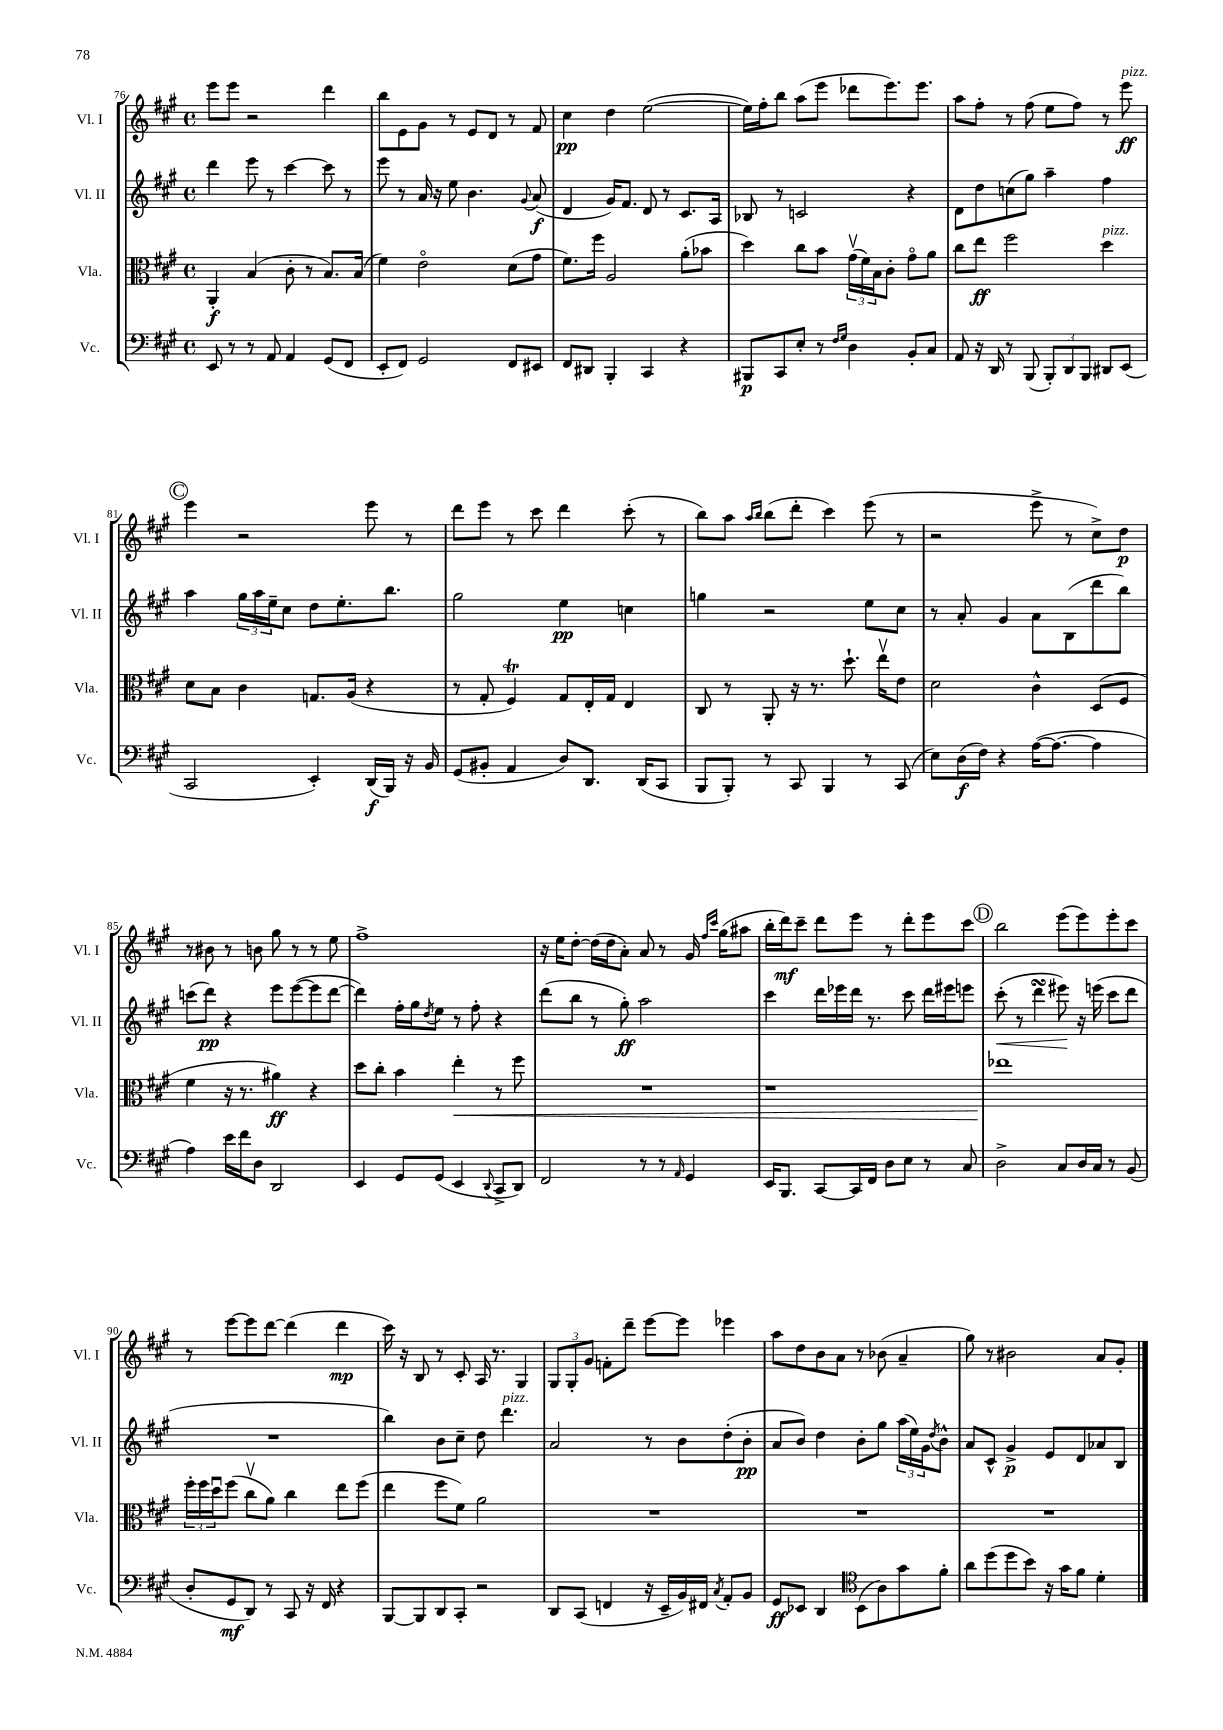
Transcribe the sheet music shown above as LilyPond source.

<<
\new StaffGroup <<
\new Staff = "s0" \with { instrumentName = "Vl. I" shortInstrumentName = "Vl. I" } {
    \clef treble \key a \major \defaultTimeSignature \time 4/4
    e'''8 e'''8 r2 d'''4 |
    b''8 e'8 gis'8 r8 e'8 d'8 r8 fis'8 |
    cis''4\pp d''4 e''2~( |
    e''16) fis''16-. b''8 a''8( e'''8 des'''8 e'''8.) e'''8. |
    a''8 fis''8-. r8 fis''8( e''8 fis''8) r8 e'''8\ff^\markup { \italic "pizz." } |
    \mark \markup { \circle "C" } e'''4 r2 e'''8 r8 |
    d'''8 e'''8 r8 cis'''8 d'''4 cis'''8-.( r8 |
    b''8) a''8 \grace { a''16 b''16 } b''8( d'''8-. cis'''4) e'''8( r8 |
    r2 e'''8-> r8 cis''8->) d''8\p |
    r8 bis'8 r8 b'8 gis''8 r8 r8 e''8 |
    fis''1-> |
    r16 e''16 d''8~-. d''16( d''16 a'8-.) a'8 r8 gis'16 \grace { fis''16 cis'''16 } gis''16( ais''8 |
    b''16-. d'''16\mf) cis'''8-- d'''8 e'''8 r8 d'''8-. e'''8 cis'''8 |
    \mark \markup { \circle "D" } b''2 e'''8( e'''8) e'''8-. cis'''8 |
    r8 e'''8~ e'''8 d'''8~ d'''4( d'''4\mp |
    cis'''16) r16 b8 r8 cis'8-. a16 r8. gis4 |
    \tuplet 3/2 { gis8 gis8-. gis'8 } f'8-. d'''8-- e'''8~ e'''8 ees'''4 |
    a''8 d''8 b'8 a'8 r8 bes'8( a'4-- |
    gis''8) r8 bis'2 a'8 gis'8-. \bar "|." |
}
\new Staff = "s1" \with { instrumentName = "Vl. II" shortInstrumentName = "Vl. II" } {
    \clef treble \key a \major \defaultTimeSignature \time 4/4
    d'''4 e'''8 r8 cis'''4~ cis'''8 r8 |
    e'''8 r8 a'16 r16 e''8 b'4. \appoggiatura { gis'8 } a'8\f( |
    d'4 gis'16) fis'8. d'8 r8 cis'8. a16 |
    bes8 r8 c'2 r4 |
    d'8 d''8 c''8( gis''8) a''4-- fis''4 |
    \mark \markup { \circle "C" } a''4 \tuplet 3/2 { gis''16 a''16 e''16-- } cis''8 d''8 e''8.-. b''8. |
    gis''2 e''4\pp c''4 |
    g''4 r2 e''8 cis''8 |
    r8 a'8-. gis'4 a'8 b8( d'''8 b''8) |
    c'''8( d'''8\pp) r4 e'''8 e'''8~( e'''8 d'''8~ |
    d'''4) fis''16-. gis''16 \acciaccatura { d''8 } e''8 r8 fis''8-. r4 |
    d'''8( b''8 r8 gis''8-.\ff) a''2 |
    cis'''4 d'''16 ees'''16 d'''16 r8. cis'''8 d'''16 eis'''16 e'''8 |
    \mark \markup { \circle "D" } cis'''8-.\<( r8 d'''4\turn eis'''8\!) r16 e'''16( cis'''8 d'''8 |
    R1 |
    b''4) b'8 cis''8-- d''8 d'''4.^\markup { \italic "pizz." } |
    a'2 r8 b'8 d''8-.( b'8-.\pp |
    a'8 b'8) d''4 b'8-. gis''8 \tuplet 3/2 { a''16( e''16) gis'16 } \acciaccatura { d''8 } b'8-^ |
    a'8 cis'8-^ gis'4->\p e'8 d'8 aes'8 b8 \bar "|." |
}
\new Staff = "s2" \with { instrumentName = "Vla." shortInstrumentName = "Vla." } {
    \clef alto \key a \major \defaultTimeSignature \time 4/4
    a,4-.\f b4( cis'8-. r8 b8.) b16( |
    fis'4) e'2\flageolet d'8( gis'8 |
    fis'8.) fis''16 a2 a'8-.( bes'8 |
    d''4) cis''8 b'8 \tuplet 3/2 { gis'16\upbow( fis'16) b16 } cis'8-. gis'8\flageolet a'8 |
    cis''8 e''8\ff fis''2 d''4^\markup { \italic "pizz." } |
    \mark \markup { \circle "C" } d'8 b8 cis'4 g8. a16( r4 |
    r8 gis8-. fis4\trill) gis8 e16-. gis16 e4 |
    cis8 r8 a,8-. r16 r8. d''8.-! e''16\upbow e'8 |
    d'2 cis'4-^ d8( fis8 |
    fis'4 r16 r8. ais'4\ff) r4 |
    d''8 cis''8-. b'4 e''4-.\< r8 fis''8 |
    R1 |
    r1 |
    \mark \markup { \circle "D" } ees''1\! |
    \tuplet 3/2 { fis''16-. fis''16 d''16\downbow } fis''8( cis''8\upbow a'8) cis''4 e''8 fis''8( |
    e''4 fis''8 fis'8) a'2 |
    R1 |
    R1 |
    R1 \bar "|." |
}
\new Staff = "s3" \with { instrumentName = "Vc." shortInstrumentName = "Vc." } {
    \clef bass \key a \major \defaultTimeSignature \time 4/4
    e,8 r8 r8 a,8 a,4 gis,8( fis,8 |
    e,8-. fis,8) gis,2 fis,8 eis,8 |
    fis,8 dis,8 b,,4-. cis,4 r4 |
    bis,,8\p cis,8 e8-. r8 \grace { fis16 gis16 } d4 b,8-. cis8 |
    a,8 r16 d,16 r8 b,,8( \tuplet 3/2 { b,,8-.) d,8 b,,8 } dis,8 e,8( |
    \mark \markup { \circle "C" } cis,2 e,4-.) d,16\f( b,,16) r16 b,16 |
    gis,8( bis,8-. a,4 d8) d,8. d,16( cis,8 |
    b,,8 b,,8-.) r8 cis,8 b,,4 r8 cis,8( |
    e8) d16\f( fis16) r4 a16~( a8.~ a4 |
    a4) e'16 fis'16 d8 d,2 |
    e,4 gis,8 gis,8( e,4 \appoggiatura { d,8 } cis,8-> d,8) |
    fis,2 r8 r8 \grace { a,16 } gis,4 |
    e,16 b,,8. cis,8~ cis,16 fis,16 d8 e8 r8 cis8 |
    \mark \markup { \circle "D" } d2-> cis8 d16 cis16 r8 b,8( |
    d8-. gis,8\mf d,8) r8 cis,8 r16 fis,16 r4 |
    b,,8~ b,,8 d,8 cis,8-. r2 |
    d,8 cis,8( f,4 r16 e,16-- b,16) fis,16 \acciaccatura { cis8 } a,8-. b,8 |
    gis,8\ff ees,8 d,4 \clef tenor b,8( a8) gis'8 fis'8-. |
    a'8 d''8( d''8 b'8) r16 gis'16 fis'8 d'4-. \bar "|." |
}
>>
>>
\layout { \context { \Score currentBarNumber = #76 } }
